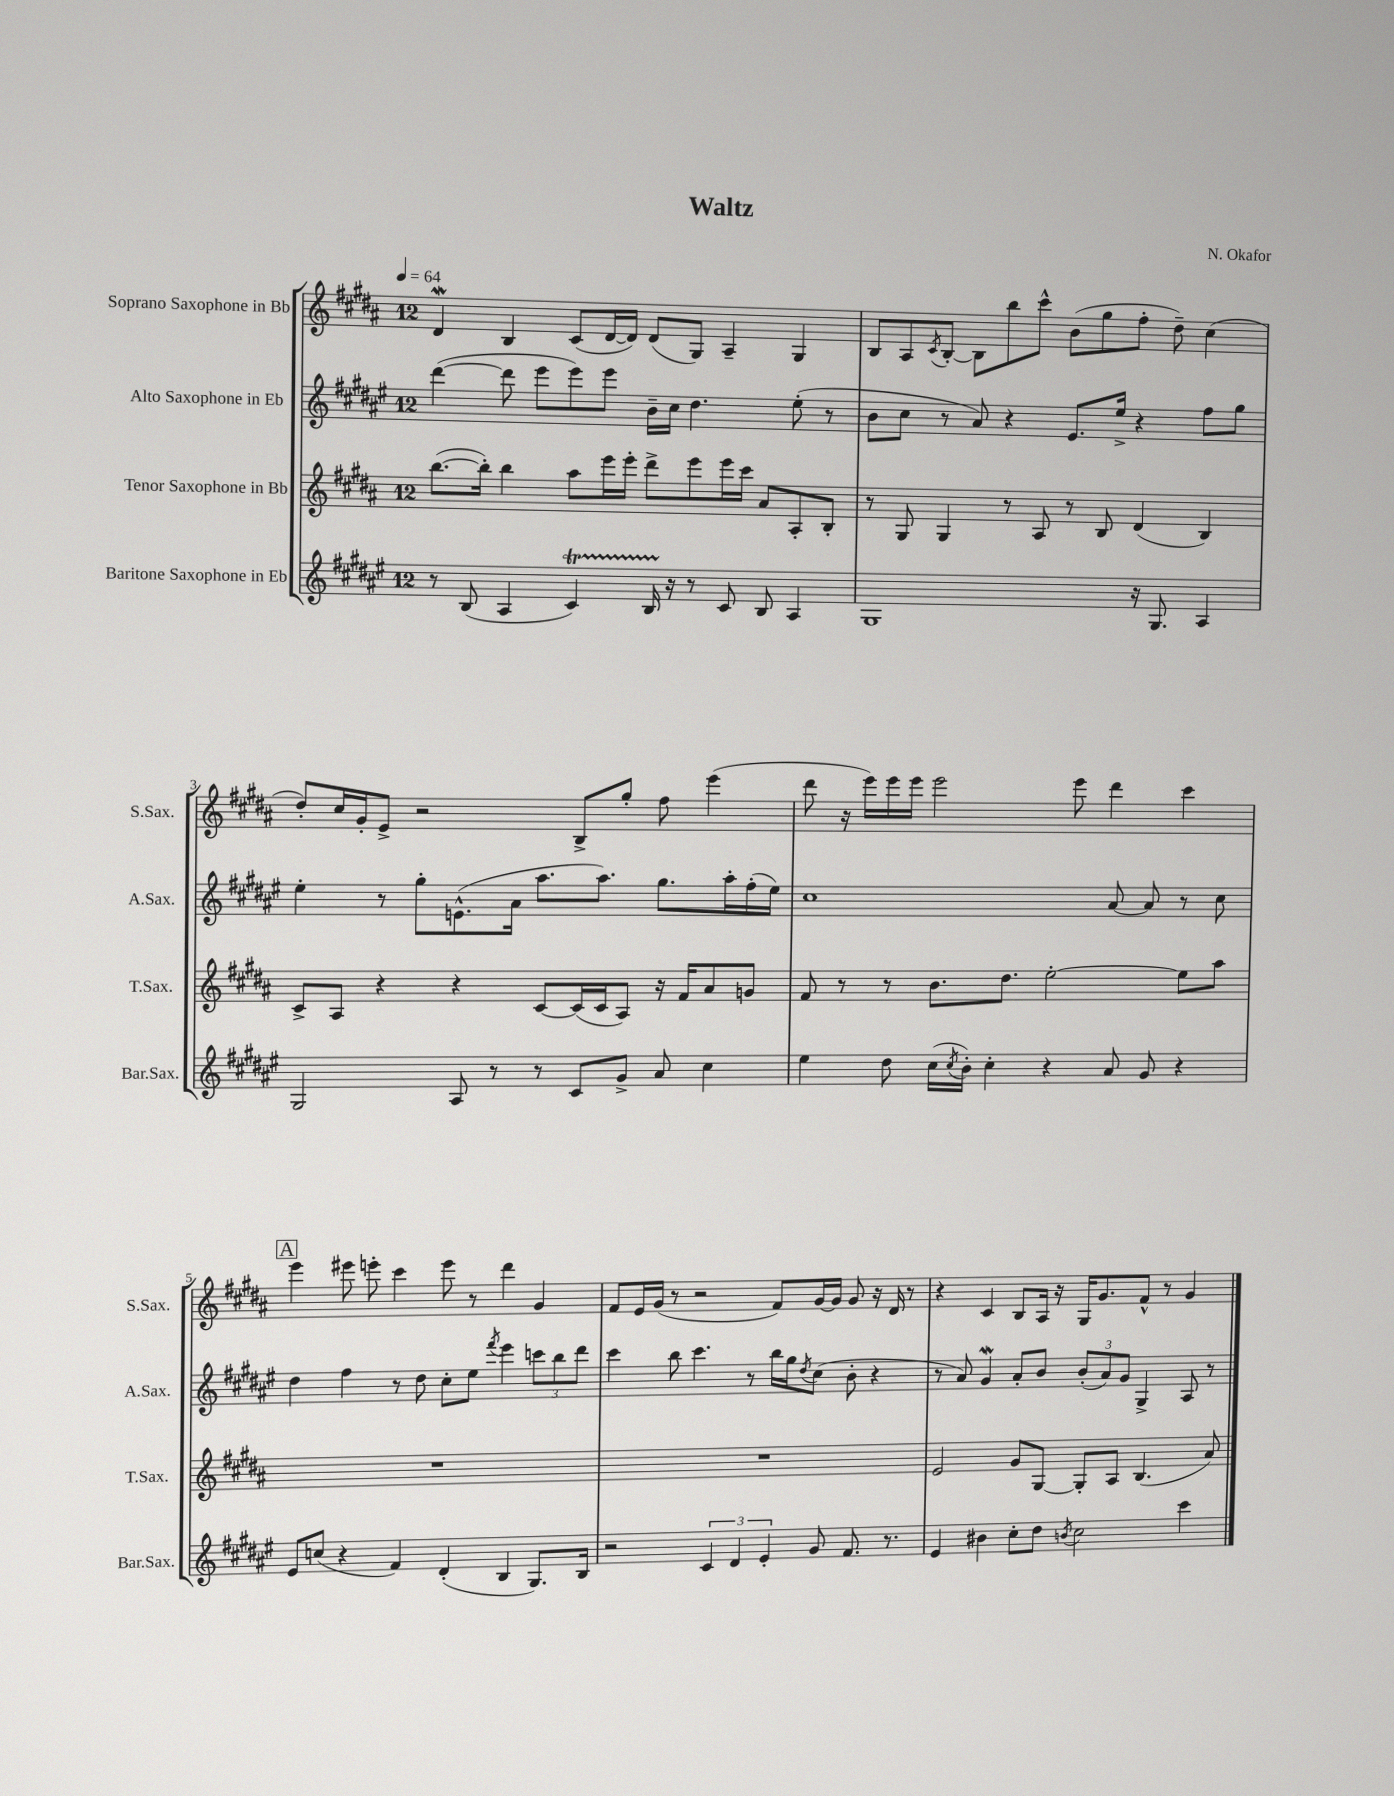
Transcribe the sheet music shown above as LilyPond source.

\header { title = "Waltz" composer = "N. Okafor" }
<<
\new StaffGroup <<
\new Staff = "s0" \with { instrumentName = "Soprano Saxophone in Bb" shortInstrumentName = "S.Sax." } {
    \clef treble \key b \major \once \override Staff.TimeSignature.style = #'single-digit \time 12/8 \tempo 4 = 64
    dis'4\mordent b4 cis'8( dis'16~ dis'16) dis'8( gis8) ais4-- gis4 |
    b8 ais8 \acciaccatura { cis'8 } b8~-. b8 b''8 cis'''8-^ b'8( gis''8 fis''8-. dis''8--) cis''4( |
    dis''8-.) cis''16 gis'16-. e'8-> r2 b8-> gis''8-. fis''8 e'''4( |
    dis'''8 r16 e'''16) e'''16 e'''16 e'''2 e'''8 dis'''4 cis'''4 |
    \mark \markup { \box "A" } e'''4 eis'''8 e'''8-. cis'''4 e'''8 r8 dis'''4 gis'4 |
    fis'8 e'16 gis'16( r8 r2 fis'8) gis'16~ gis'16 gis'8 r16 dis'16 r8 |
    r4 cis'4 b8 ais16 r16 gis16 gis'8. fis'8-^ r8 gis'4 \bar "|." |
}
\new Staff = "s1" \with { instrumentName = "Alto Saxophone in Eb" shortInstrumentName = "A.Sax." } {
    \clef treble \key fis \major \once \override Staff.TimeSignature.style = #'single-digit \time 12/8
    dis'''4~( dis'''8 eis'''8 eis'''8) eis'''8 b'16-- cis''16 dis''4. eis''8-.( r8 |
    b'8 cis''8 r8 ais'8) r4 eis'8. eis''16-> r4 fis''8 gis''8 |
    eis''4-. r8 gis''8-. e'8.-^( ais'16 ais''8. ais''8.) gis''8. ais''16-. fis''16-.( eis''16) |
    cis''1 ais'8~ ais'8 r8 cis''8 |
    \mark \markup { \box "A" } dis''4 fis''4 r8 dis''8 cis''8-. eis''8 \acciaccatura { fis'''8 } eis'''4 \tuplet 3/2 { c'''8 b''8 dis'''8 } |
    cis'''4 b''8 cis'''4. r8 b''16 gis''16 \acciaccatura { dis''8 } cis''8( b'8-. r4 |
    r8 ais'8) gis'4\mordent ais'8-. b'8 \tuplet 3/2 { b'8-.( ais'8) gis'8 } gis4-> ais8 r8 \bar "|." |
}
\new Staff = "s2" \with { instrumentName = "Tenor Saxophone in Bb" shortInstrumentName = "T.Sax." } {
    \clef treble \key b \major \once \override Staff.TimeSignature.style = #'single-digit \time 12/8
    b''8.~( b''16-.) b''4 ais''8 e'''16 e'''16-. dis'''8-> e'''8 e'''16 cis'''16 ais'8 ais8-. b8-. |
    r8 gis8 gis4 r8 ais8 r8 b8 dis'4( b4) |
    cis'8-> ais8 r4 r4 cis'8~ cis'16( cis'16 ais8) r16 fis'16 ais'8 g'8 |
    fis'8 r8 r8 b'8. dis''8. e''2~-. e''8 ais''8 |
    \mark \markup { \box "A" } R1. |
    R1. |
    e'2 gis'8 gis8~ gis8-. ais8 b4.( ais'8) \bar "|." |
}
\new Staff = "s3" \with { instrumentName = "Baritone Saxophone in Eb" shortInstrumentName = "Bar.Sax." } {
    \clef treble \key fis \major \once \override Staff.TimeSignature.style = #'single-digit \time 12/8
    r8 b8( ais4 cis'4\startTrillSpan) b16 r16\stopTrillSpan r8 cis'8 b8 ais4 |
    gis1 r16 gis8. ais4 |
    gis2 ais8 r8 r8 cis'8 gis'8-> ais'8 cis''4 |
    eis''4 dis''8 cis''16( \acciaccatura { cis''8 } b'16-.) cis''4-. r4 ais'8 gis'8 r4 |
    \mark \markup { \box "A" } eis'8 c''8( r4 fis'4) dis'4-.( b4 gis8.) b16 |
    r2 \tuplet 3/2 { cis'4 dis'4 eis'4-. } gis'8 fis'8. r8. |
    eis'4 bis'4 cis''8-. dis''8 \acciaccatura { b'8 } cis''2 cis'''4 \bar "|." |
}
>>
>>
